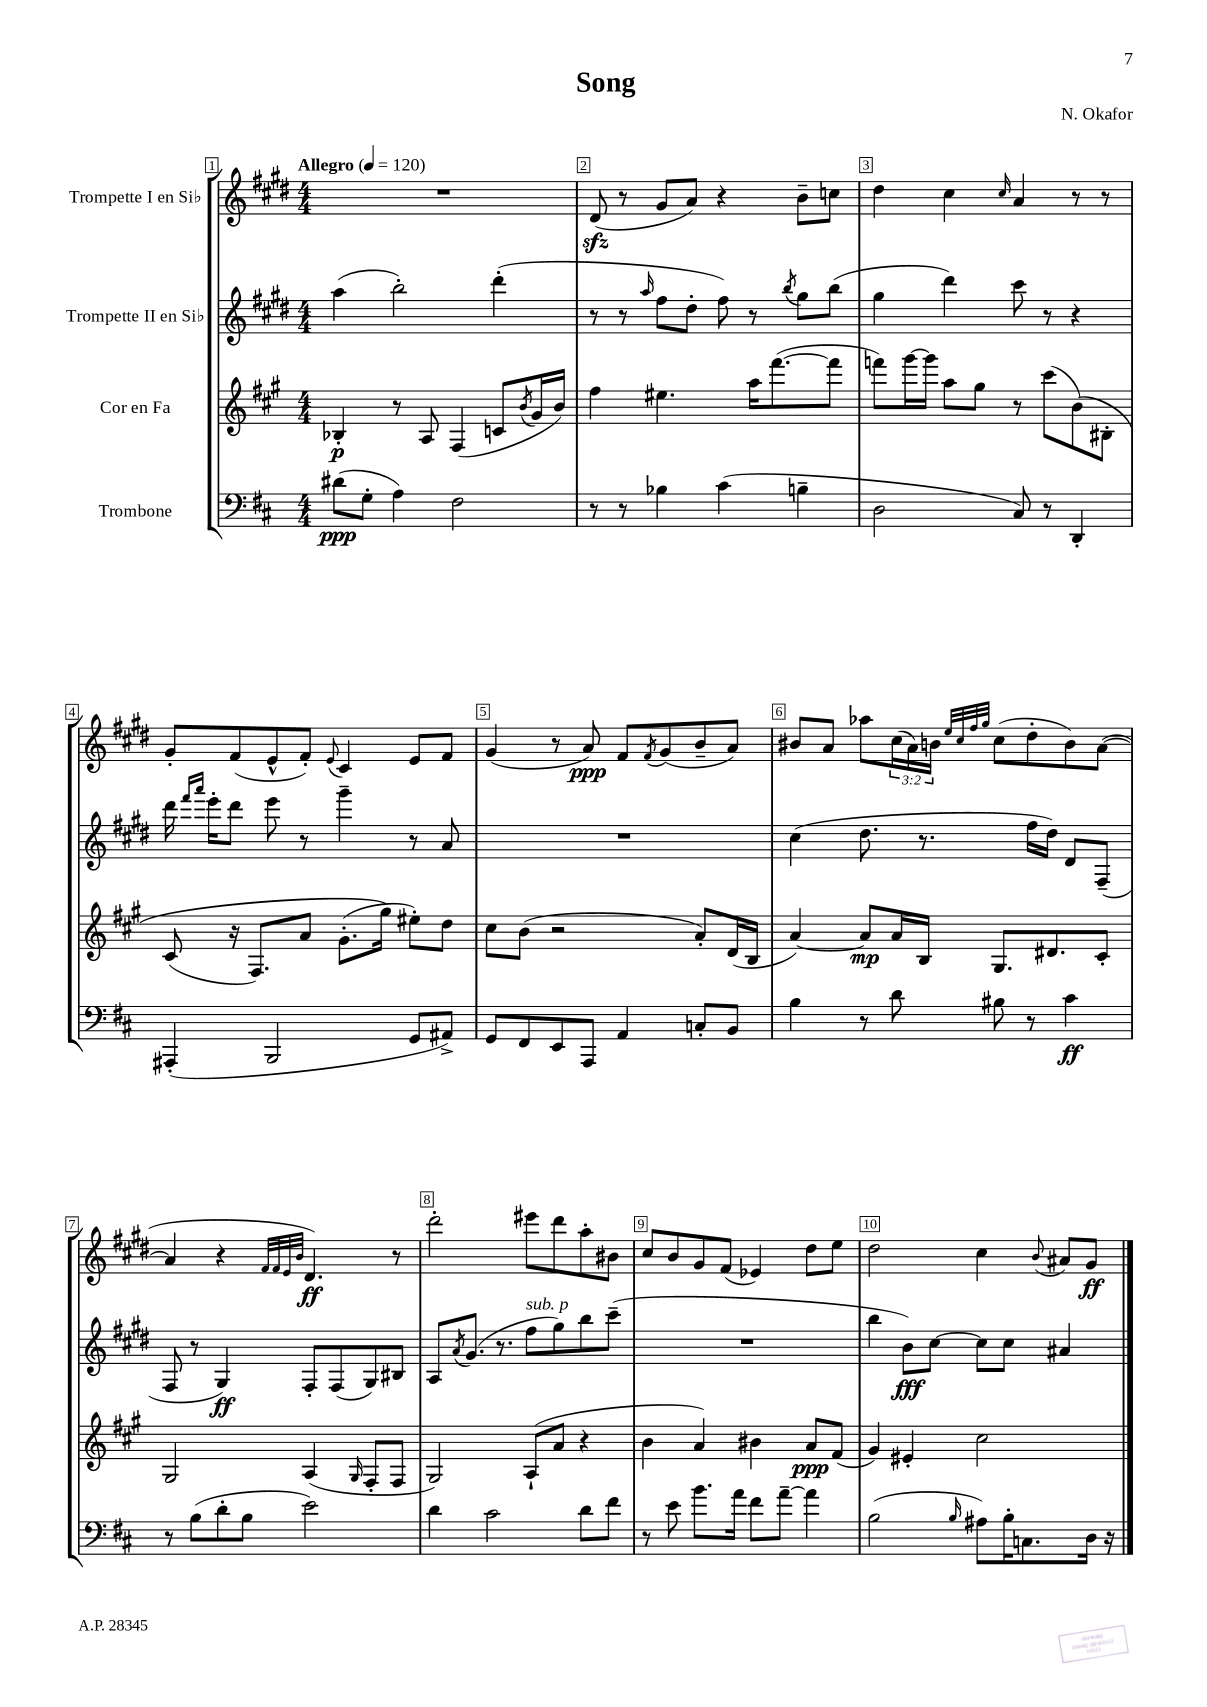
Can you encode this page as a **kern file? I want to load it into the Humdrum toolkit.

**kern	**dynam	**kern	**dynam	**kern	**dynam	**kern	**dynam
*part4	*part4	*part3	*part3	*part2	*part2	*part1	*part1
*staff4	*staff4	*staff3	*staff3	*staff2	*staff2	*staff1	*staff1
*I"Trombone	*	*I"Cor en Fa	*	*I"Trompette II en Si♭	*	*I"Trompette I en Si♭	*
*clefF4	*	*clefG2	*	*clefG2	*	*clefG2	*
*k[f#c#]	*	*k[f#c#g#]	*	*k[f#c#g#d#]	*	*k[f#c#g#d#]	*
*M4/4	*	*M4/4	*	*M4/4	*	*M4/4	*
*MM120	*	*MM120	*	*MM120	*	*MM120	*
=1	=1	=1	=1	=1	=1	=1	=1
!	!	!	!	!	!	!LO:TX:a:B:t=Allegro	!
(8d#X\L	ppp	4B-X'/	p	(4aa\	.	1r	.
8G'\J	.	.	.	.	.	.	.
4A\)	.	8r	.	2bb'\)	.	.	.
.	.	8A/	.	.	.	.	.
2F#\	.	(4F#/	.	.	.	.	.
.	.	8cn/L	.	(4ddd#'\	.	.	.
.	.	8qb/	.	.	.	.	.
.	.	16g#/L	.	.	.	.	.
.	.	16b/JJ)	.	.	.	.	.
=2	=2	=2	=2	=2	=2	=2	=2
8r	.	4ff#\	.	8r	.	(8d#zz/	.
8r	.	.	.	8r	.	8r	.
.	.	.	.	16qqaa/	.	.	.
4B-X\	.	4.ee#X\	.	8ff#\L	.	8g#/L	.
.	.	.	.	8dd#'\J	.	8a/J)	.
(4c#\	.	.	.	8ff#\)	.	4r	.
.	.	16aa\KL	.	8r	.	.	.
.	.	([8.fff#\	.	.	.	.	.
.	.	.	.	8qbb/	.	.	.
4Bn~\	.	.	.	8gg#\L	.	8b~\L	.
.	.	8fff#\J]	.	(8bb\J	.	8ccn\J	.
=3	=3	=3	=3	=3	=3	=3	=3
2D\	.	8fffn\L)	.	4gg#\	.	4dd#\	.
.	.	[16ggg#\L	.	.	.	.	.
.	.	16ggg#\JJ]	.	.	.	.	.
.	.	8aa\L	.	4ddd#\)	.	4cc#\	.
.	.	8gg#\J	.	.	.	.	.
.	.	.	.	.	.	16qqcc#/	.
8C#/)	.	8r	.	8ccc#\	.	4a/	.
8r	.	(8ccc#\L	.	8r	.	.	.
4DD'/	.	(8b\)	.	4r	.	8r	.
.	.	8B#X'\J	.	.	.	8r	.
!!LO:LB:g=z
=4	=4	=4	=4	=4	=4	=4	=4
(4AAA#X'/	.	(8c#/	.	16ddd#\	.	8g#'/L	.
.	.	.	.	16qqfff#/LL	.	.	.
.	.	.	.	16qqaaa/JJ	.	.	.
.	.	.	.	16eee'\KL	.	.	.
.	.	16r	.	8ddd#\J	.	(8f#/	.
.	.	8.F#/L)	.	.	.	.	.
2BBB/	.	.	.	8eee\	.	8e^^/	.
.	.	8a/J	.	8r	.	8f#'/J)	.
.	.	.	.	.	.	8qqe/	.
.	.	(8.g#'\L	.	4ggg#~\	.	4c#/	.
.	.	16gg#\Jk)	.	.	.	.	.
8GG/L	.	8ee#X'\L)	.	8r	.	8e/L	.
8AA#X^/J)	.	8dd\J	.	8a/	.	8f#/J	.
=5	=5	=5	=5	=5	=5	=5	=5
8GG/L	.	8cc#\L	.	1r	.	(4g#/	.
8FF#/	.	(8b\J	.	.	.	.	.
8EE/	.	2r	.	.	.	8r	.
8AAA/J	.	.	.	.	.	8a/)	ppp
4AA/	.	.	.	.	.	8f#/L	.
.	.	.	.	.	.	8qf#/	.
.	.	.	.	.	.	(8g#/	.
8Cn'/L	.	8a'/L)	.	.	.	8b~/	.
8BB/J	.	(16d/L	.	.	.	8a/J)	.
.	.	16B/JJ	.	.	.	.	.
=6	=6	=6	=6	=6	=6	=6	=6
4B\	.	[4a/)	.	(4cc#\	.	8b#X/L	.
.	.	.	.	.	.	8a/J	.
8r	.	8a/L]	mp	8.dd#\	.	8aa-X\L	.
8d\	.	16a/L	.	.	.	(24cc#\L	.
.	.	.	.	.	.	24a\)	.
.	.	16B/JJ	.	8.r	.	.	.
.	.	.	.	.	.	24bn\JJ	.
.	.	.	.	.	.	32qqee/LLL	.
.	.	.	.	.	.	32qqcc#/	.
.	.	.	.	.	.	32qqff#/	.
.	.	.	.	.	.	32qqgg#/JJJ	.
8B#X\	.	8.G#/L	.	.	.	(8cc#\L	.
8r	.	.	.	16ff#\LL	.	8dd#'\	.
.	.	8.d#X/	.	16dd#\JJ)	.	.	.
4c#\	ff	.	.	8d#/L	.	8b\)	.
.	.	8c#'/J	.	(8F#~/J	.	([8a\J	.
!!LO:LB:g=z
=7	=7	=7	=7	=7	=7	=7	=7
8r	.	2G#/	.	8F#/	.	4a/]	.
(8B\L	.	.	.	8r	.	.	.
8d'\	.	.	.	4G#/)	ff	4r	.
8B\J	.	.	.	.	.	.	.
.	.	.	.	.	.	32qqf#/LLL	.
.	.	.	.	.	.	32qqf#/	.
.	.	.	.	.	.	32qqe/	.
.	.	.	.	.	.	32qqb/JJJ	.
2e\)	.	(4A/	.	8F#'/L	.	4.d#/)	ff
.	.	.	.	(8F#/	.	.	.
.	.	16qqG#/	.	.	.	.	.
.	.	8F#'/L	.	8G#/)	.	.	.
.	.	8F#/J	.	8B#X/J	.	8r	.
=8	=8	=8	=8	=8	=8	=8	=8
4d\	.	2G#/)	.	8A/L	.	2ddd#'\	.
.	.	.	.	8qa/	.	.	.
.	.	.	.	(8.g#/J	.	.	.
2c#\	.	.	.	.	.	.	.
.	.	.	.	8.r	.	.	.
!	!	!	!	!LO:TX:a:i:t=sub. p	!	!	!
.	.	(8A`/L	.	8ff#\L	.	8eee#X\L	.
.	.	8a/J	.	8gg#\)	.	8ddd#\	.
8d\L	.	4r	.	8bb\	.	8aa'\	.
8f#\J	.	.	.	(8ccc#~\J	.	8b#X\J	.
=9	=9	=9	=9	=9	=9	=9	=9
8r	.	4b\	.	1r	.	8cc#/L	.
8e\	.	.	.	.	.	8b/	.
8.b\L	.	4a/)	.	.	.	8g#/	.
.	.	.	.	.	.	(8f#/J	.
16a\Jk	.	.	.	.	.	.	.
8f#\L	.	4b#X\	.	.	.	4e-X/)	.
[8a~\J	.	.	.	.	.	.	.
4a\]	.	8a/L	ppp	.	.	8dd#\L	.
.	.	(8f#/J	.	.	.	8ee\J	.
=10	=10	=10	=10	=10	=10	=10	=10
(2B\	.	4g#/)	.	4bb\	.	2dd#\	.
.	.	4e#X'/	.	8b\L)	fff	.	.
.	.	.	.	[8cc#\J	.	.	.
16qqB/	.	.	.	.	.	.	.
8A#X\L)	.	2cc#\	.	8cc#\L]	.	4cc#\	.
16B'\K	.	.	.	8cc#\J	.	.	.
8.Cn\	.	.	.	.	.	.	.
.	.	.	.	.	.	8qqb/	.
.	.	.	.	4a#X/	.	8a#X/L	.
16D\Jk	.	.	.	.	.	8g#/J	ff
16r	.	.	.	.	.	.	.
==	==	==	==	==	==	==	==
*-	*-	*-	*-	*-	*-	*-	*-
